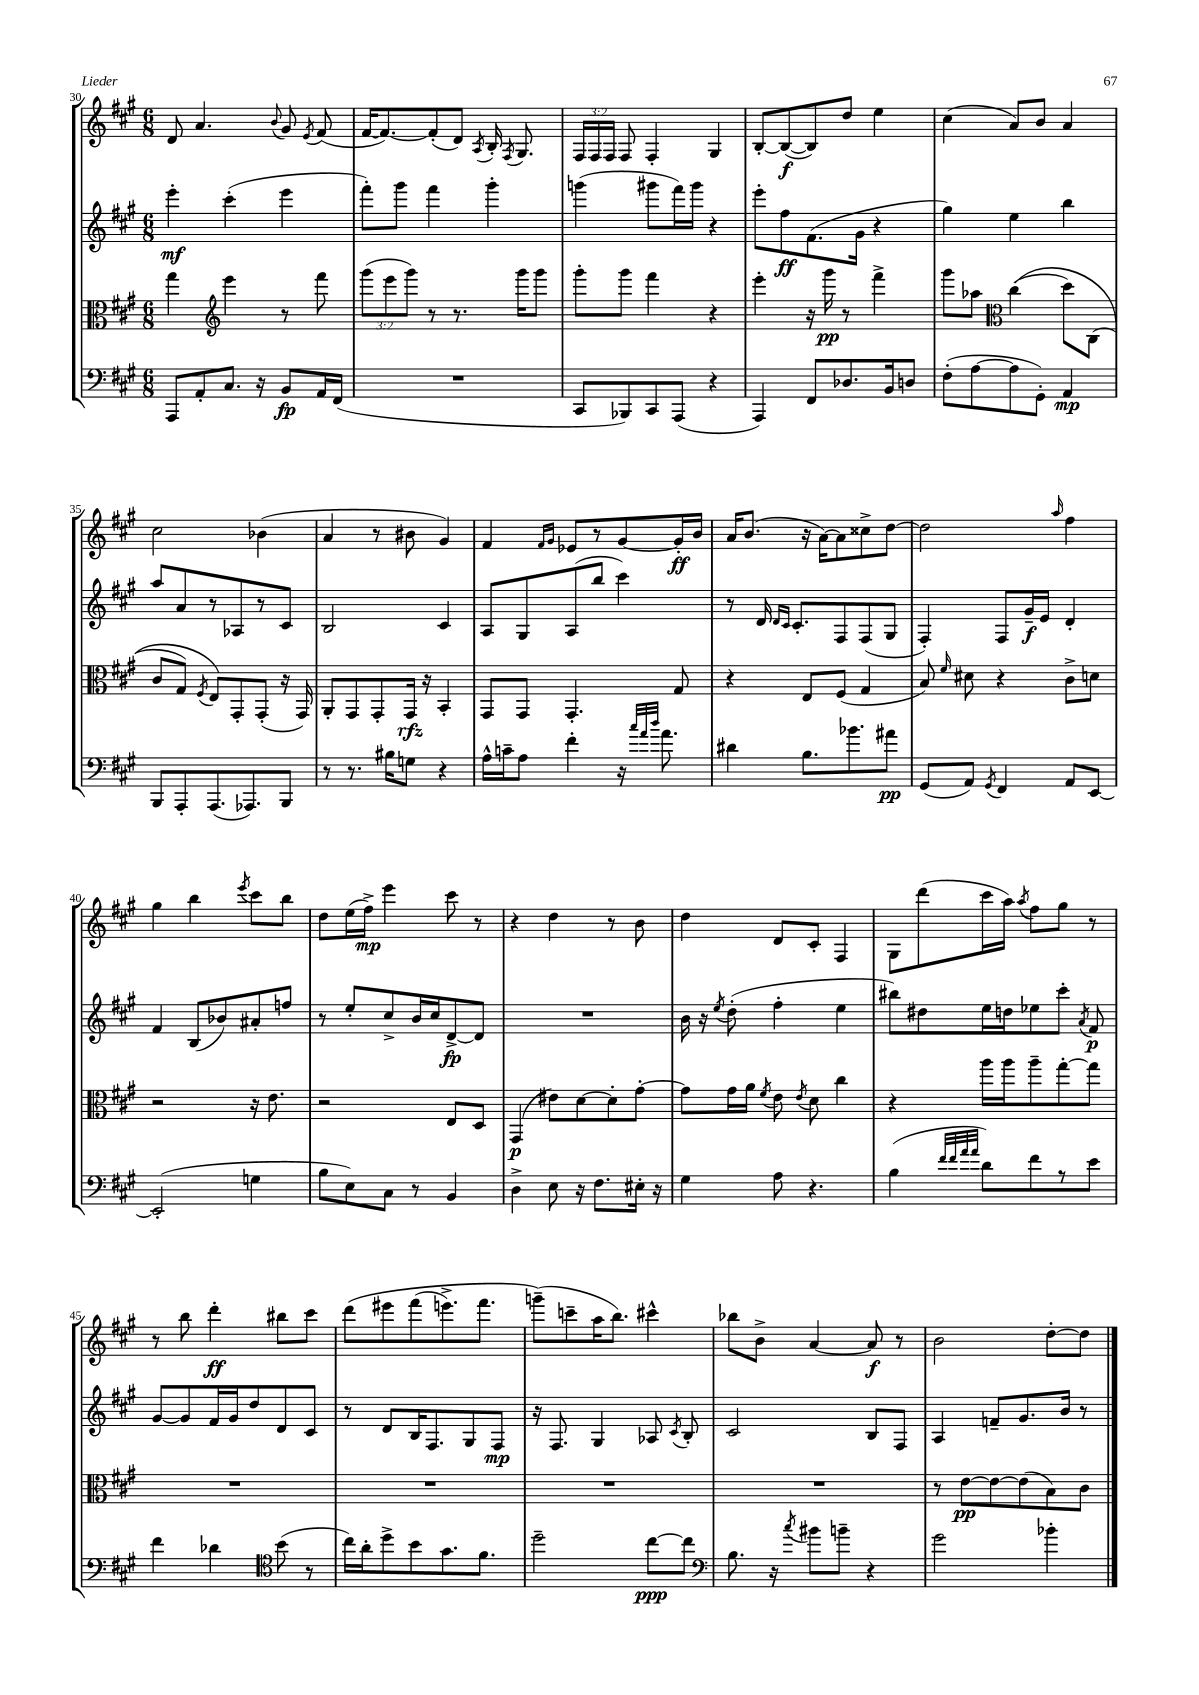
<<
\new StaffGroup <<
\new Staff = "s0" {
    \clef treble \key a \major \numericTimeSignature \time 6/8 \override Staff.TupletNumber.text = #tuplet-number::calc-fraction-text
    \autoBeamOff d'8 a'4. \appoggiatura { b'8 } gis'8 \acciaccatura { e'8 } fis'8( |
    fis'16[~ fis'8.~) fis'8-.( d'8]) \acciaccatura { a8 } b16-. \acciaccatura { fis8 } gis8. |
    \tuplet 3/2 { fis16[ fis16 fis16] } fis8 fis4-. gis4 |
    b8[~-. b8~\f( b8) d''8] e''4 |
    cis''4( a'8[) b'8] a'4 |
    cis''2 bes'4( |
    a'4 r8 bis'8 gis'4) |
    fis'4 \grace { fis'16[ gis'16] } ees'8[ r8 gis'8~ gis'16-.\ff b'16] |
    a'16[ b'8.]( r16 a'16[~) a'8 cisis''8-> d''8]~ |
    d''2 \grace { a''16 } fis''4 |
    gis''4 b''4 \acciaccatura { e'''8 } cis'''8[ b''8] |
    d''8[ e''16( fis''16]->\mp) e'''4 cis'''8 r8 |
    r4 d''4 r8 b'8 |
    d''4 d'8[ cis'8]-. fis4 |
    gis8[ d'''8( cis'''16 a''16]) \acciaccatura { a''8 } fis''8[ gis''8] r8 |
    r8 b''8 d'''4-.\ff bis''8[ cis'''8] |
    d'''8[\( eis'''8 fis'''8( e'''8.->) fis'''8.] |
    g'''8[--(\) c'''8-- a''16 b''8.]) cis'''4-^ |
    bes''8[ b'8]-> a'4~ a'8\f r8 |
    b'2 d''8[~-. d''8] \bar "|." |
}
\new Staff = "s1" {
    \clef treble \key a \major \numericTimeSignature \time 6/8
    \autoBeamOff e'''4-.\mf cis'''4-.( e'''4 |
    fis'''8[-.) gis'''8] fis'''4 gis'''4-. |
    g'''4( gis'''8[ fis'''16) gis'''16] r4 |
    e'''8[-. fis''8\ff fis'8.( gis'16] r4 |
    gis''4) e''4 b''4 |
    a''8[ a'8 r8 aes8 r8 cis'8] |
    b2 cis'4 |
    a8[ gis8 a8( b''8] cis'''4) |
    r8 d'16 \grace { d'16[ cis'16] } cis'8.[-. fis8 fis8( gis8] |
    fis4-.) fis8[ gis'16--\f e'16] d'4-. |
    fis'4 b8[( bes'8) ais'8-. f''8] |
    r8 e''8[-. cis''8-> b'16 cis''16 d'8~->\fp d'8] |
    R2. |
    b'16 r16 \acciaccatura { e''8 } d''8-.( fis''4-. e''4 |
    bis''8[) dis''8 e''16 d''16 ees''8 cis'''8]-. \acciaccatura { a'8 } fis'8\p |
    gis'8[~ gis'8 fis'16 gis'16 d''8 d'8 cis'8] |
    r8 d'8[ b16 fis8. gis8 fis8]\mp |
    r16 fis8. gis4 aes8 \acciaccatura { cis'8 } b8-. |
    cis'2 b8[ fis8] |
    a4 f'8[-- gis'8. b'16] r8 \bar "|." |
}
\new Staff = "s2" {
    \clef alto \key a \major \numericTimeSignature \time 6/8 \override Staff.TupletNumber.text = #tuplet-number::calc-fraction-text
    \autoBeamOff gis''4 \clef treble e'''4 r8 fis'''8 |
    \tuplet 3/2 { gis'''8[( e'''8 gis'''8]) } r8 r8. gis'''16[ gis'''8] |
    gis'''8[-. gis'''8] fis'''4 r4 |
    e'''4-. r16 gis'''16\pp r8 fis'''4-> |
    gis'''8[ aes''8] \clef alto cis''4(\( d''8[) cis8]( |
    cis'8[ gis8]) \acciaccatura { fis8 } e8[\) gis,8-. gis,8]-.( r16 gis,16) |
    a,8[-. gis,8 gis,8-. gis,16]\rfz r16 b,4-. |
    gis,8[ gis,8] gis,4.-. gis8 |
    r4 e8[ fis8]( gis4 |
    b8) \grace { fis'16 } dis'8 r4 cis'8[-> d'8] |
    r2 r16 e'8. |
    r2 e8[ d8] |
    gis,4\p( eis'8[) d'8~ d'8-. gis'8]~-. |
    gis'8[ gis'16 a'16] \acciaccatura { fis'8 } e'8 \acciaccatura { e'8 } d'8 cis''4 |
    r4 a''16[ a''16 a''8-- gis''8~-. gis''8] |
    R2. |
    R2. |
    R2. |
    R2. |
    r8 e'8[~\pp e'8~ e'8( b8) cis'8] \bar "|." |
}
\new Staff = "s3" {
    \clef bass \key a \major \numericTimeSignature \time 6/8
    \autoBeamOff a,,8[ a,8-. cis8.] r16 b,8[\fp a,16 fis,16]( |
    R2. |
    cis,8[ bes,,8) cis,8 a,,8]( r4 |
    a,,4) fis,8[ des8. b,16 d8] |
    fis8[-.( a8~ a8 gis,8]-.) a,4\mp |
    b,,8[ a,,8-. a,,8.( aes,,8.) b,,8] |
    r8 r8. bis16[ g8] r4 |
    a16[-^ c'16-- a8] fis'4-. r16 \grace { cis''32[ a'32 d''32] } a'8. |
    dis'4 b8.[ bes'8. ais'8]\pp |
    gis,8[( a,8]) \acciaccatura { gis,8 } fis,4 a,8[ e,8]~ |
    e,2-.( g4 |
    b8[ e8) cis8] r8 b,4 |
    d4-> e8 r16 fis8.[ eis16]-. r16 |
    gis4 a8 r4. |
    b4( \grace { fis'32[ fis'32 a'32 a'32] } d'8[) fis'8 r8 e'8] |
    fis'4 des'4 \clef tenor b'8( r8 |
    cis''16[) a'16-. d''8-> b'8 gis'8. fis'8.] |
    d''2-- cis''8[~\ppp cis''8] |
    \clef bass b8. r16 \acciaccatura { cis''8 } bis'8[ b'8]-- r4 |
    gis'2 bes'4-. \bar "|." |
}
>>
>>
\layout { \context { \Score currentBarNumber = #30 } }
